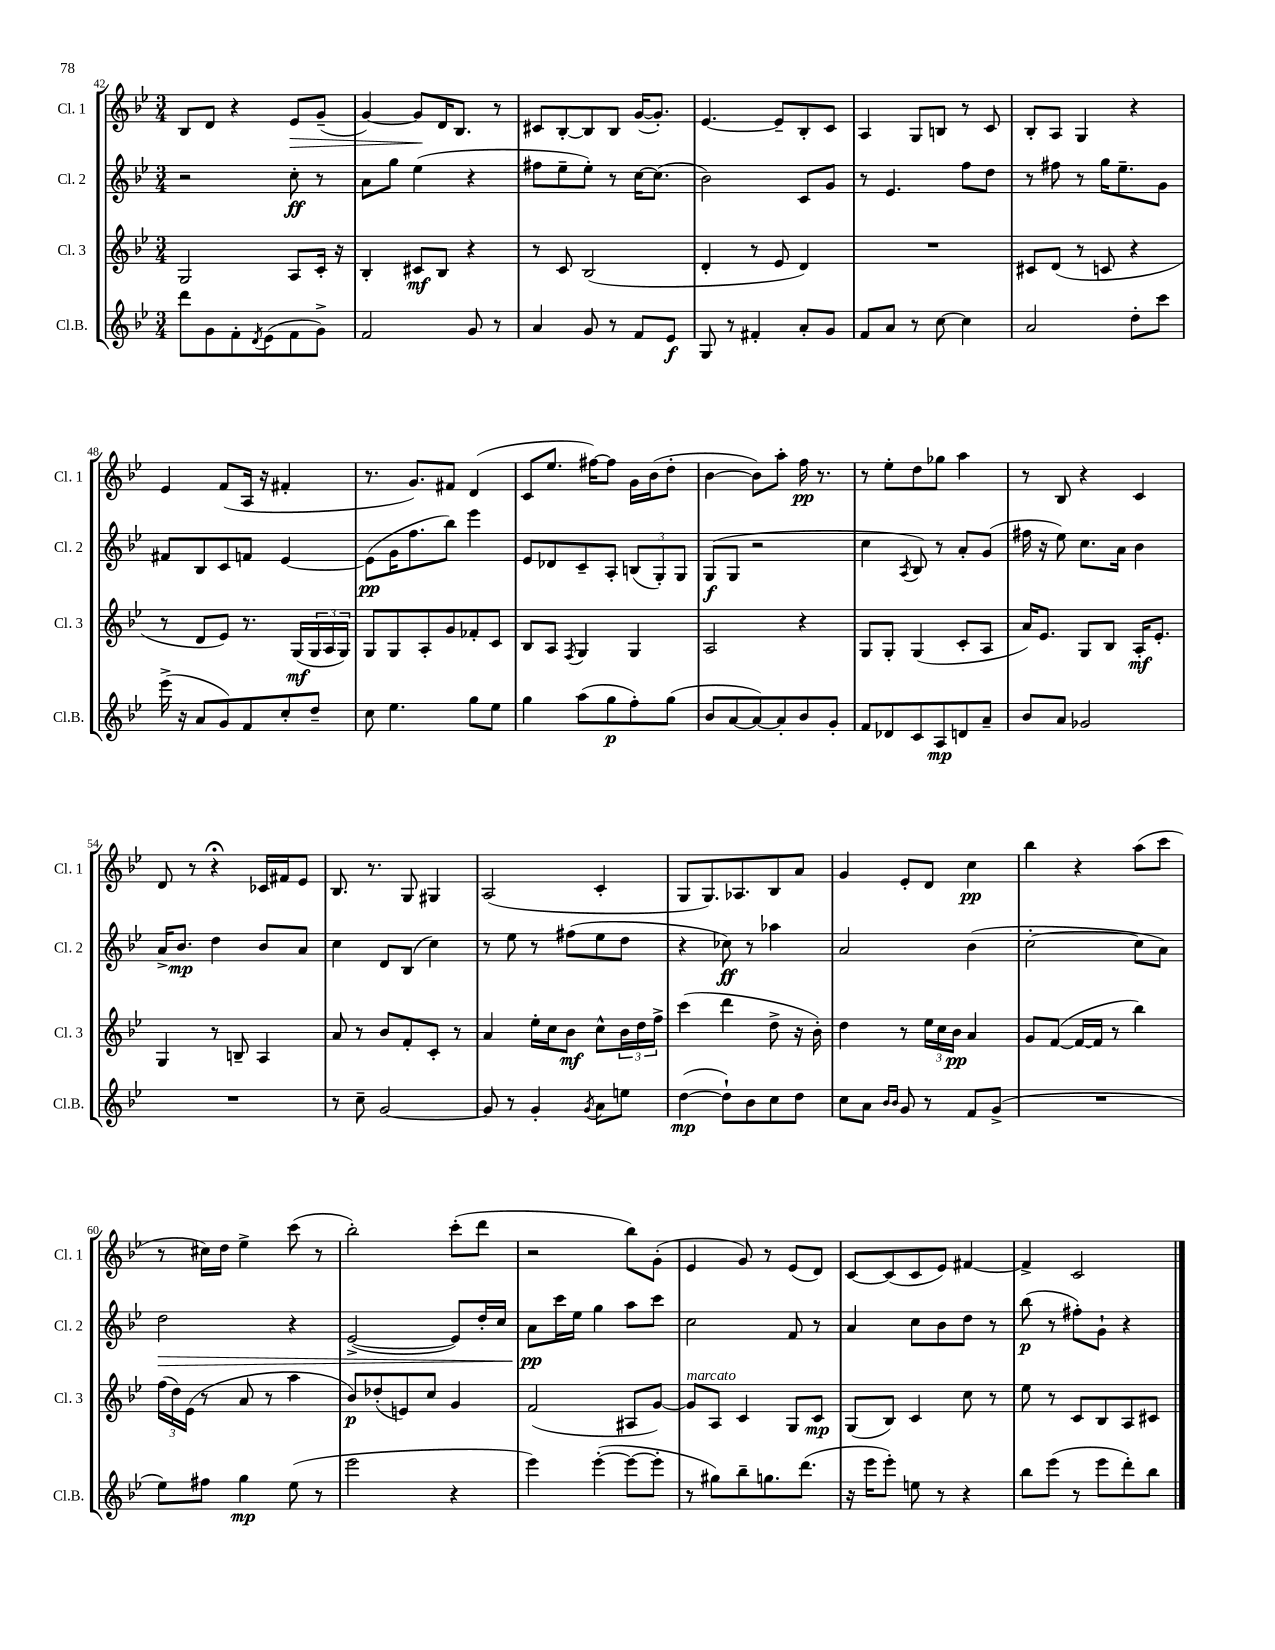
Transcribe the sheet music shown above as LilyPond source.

<<
\new StaffGroup <<
\new Staff = "s0" \with { instrumentName = "Cl. 1" shortInstrumentName = "Cl. 1" } {
    \clef treble \key bes \major \numericTimeSignature \time 3/4
    bes8 d'8 r4 ees'8\> g'8--( |
    g'4~) g'8\! d'16 bes8. r8 |
    cis'8 bes8~-. bes8 bes8 g'16~( g'8.-.) |
    ees'4.~ ees'8-- bes8-. c'8 |
    a4 g8 b8 r8 c'8 |
    bes8-. a8 g4 r4 |
    ees'4 f'8( a16 r16 fis'4-. |
    r8. g'8.) fis'8 d'4( |
    c'8 ees''8. fis''16~) fis''8 g'16 bes'16( d''8-. |
    bes'4~ bes'8) a''8-. f''16\pp r8. |
    r8 ees''8-. d''8 ges''8 a''4 |
    r8 bes8 r4 c'4 |
    d'8 r8 r4\fermata ces'16 fis'16 ees'8 |
    bes8. r8. g8 gis4 |
    a2( c'4-. |
    g8 g8.) aes8. bes8 a'8 |
    g'4 ees'8-. d'8 c''4\pp |
    bes''4 r4 a''8( c'''8 |
    r8 cis''16) d''16 ees''4-> c'''8( r8 |
    bes''2-.) c'''8-.( d'''8 |
    r2 bes''8) g'8-.( |
    ees'4 g'8) r8 ees'8( d'8) |
    c'8~ c'8( c'8 ees'8) fis'4~ |
    fis'4-> c'2 \bar "|." |
}
\new Staff = "s1" \with { instrumentName = "Cl. 2" shortInstrumentName = "Cl. 2" } {
    \clef treble \key bes \major \numericTimeSignature \time 3/4
    r2 c''8-.\ff r8 |
    a'8 g''8 ees''4( r4 |
    fis''8 ees''8-- ees''8-.) r8 c''16~ c''8.( |
    bes'2) c'8 g'8 |
    r8 ees'4. f''8 d''8 |
    r8 fis''8 r8 g''16 ees''8.-- g'8 |
    fis'8 bes8 c'8 f'8 ees'4~ |
    ees'8\pp( g'16 f''8. bes''8) ees'''4 |
    ees'8 des'8 c'8-- a8-. \tuplet 3/2 { b8( g8-.) g8 } |
    g8\f( g8 r2 |
    c''4 \acciaccatura { a8 } bes8) r8 a'8-. g'8( |
    fis''16 r16 ees''8) c''8. a'16 bes'4 |
    a'16-> bes'8.\mp d''4 bes'8 a'8 |
    c''4 d'8 bes8( c''4) |
    r8 ees''8 r8 fis''8( ees''8 d''8 |
    r4 ces''8\ff) r8 aes''4 |
    a'2 bes'4( |
    c''2~-. c''8 a'8) |
    d''2\> r4 |
    ees'2~->( ees'8) d''16-. c''16 |
    a'8\pp\! c'''16 ees''16 g''4 a''8 c'''8 |
    c''2 f'8 r8 |
    a'4 c''8 bes'8 d''8 r8 |
    bes''8\p( r8 fis''8-.) g'8-! r4 \bar "|." |
}
\new Staff = "s2" \with { instrumentName = "Cl. 3" shortInstrumentName = "Cl. 3" } {
    \clef treble \key bes \major \numericTimeSignature \time 3/4
    g2 a8 c'16-. r16 |
    bes4-. cis'8\mf bes8 r4 |
    r8 c'8 bes2( |
    d'4-. r8 ees'8 d'4) |
    R2. |
    cis'8 d'8( r8 c'8 r4 |
    r8 d'8 ees'8) r8. g16\mf( \tuplet 3/2 { g16 a16 g16) } |
    g8 g8 a8-. g'8 fes'8-. c'8 |
    bes8 a8 \acciaccatura { f8 } g4 g4 |
    a2 r4 |
    g8 g8-. g4( c'8-. a8 |
    a'16) ees'8. g8 bes8 a16-.\mf ees'8.-. |
    g4 r8 b8-- a4 |
    a'8 r8 bes'8 f'8-. c'8-. r8 |
    a'4 ees''16-. c''16 bes'8\mf c''8-^ \tuplet 3/2 { bes'16 d''16 f''16-> } |
    c'''4( d'''4 d''8-> r16 bes'16-.) |
    d''4 r8 \tuplet 3/2 { ees''16 c''16 bes'16\pp } a'4 |
    g'8 f'8~( f'16~ f'16 r8 bes''4) |
    \tuplet 3/2 { f''16( d''16) ees'16( } r8 a'8 r8 a''4 |
    bes'8\p) des''8-.( e'8) c''8 g'4 |
    f'2( ais8 g'8~) |
    g'8^\markup { \italic "marcato" } a8 c'4 g8 c'8\mp |
    g8( bes8) c'4 c''8 r8 |
    ees''8 r8 c'8 bes8 a8 cis'8 \bar "|." |
}
\new Staff = "s3" \with { instrumentName = "Cl.B." shortInstrumentName = "Cl.B." } {
    \clef treble \key bes \major \numericTimeSignature \time 3/4
    d'''8 g'8 f'8-. \acciaccatura { d'8 } ees'8( f'8 g'8->) |
    f'2 g'8 r8 |
    a'4 g'8 r8 f'8 ees'8\f |
    g8 r8 fis'4-. a'8-. g'8 |
    f'8 a'8 r8 c''8~ c''4 |
    a'2 d''8-. c'''8 |
    ees'''16->( r16 a'8 g'8) f'8 c''8-. d''8-- |
    c''8 ees''4. g''8 ees''8 |
    g''4 a''8( g''8\p f''8-.) g''8( |
    bes'8 a'8~ a'8~) a'8-. bes'8 g'8-. |
    f'8 des'8 c'8 a8\mp d'8 a'8-- |
    bes'8 a'8 ges'2 |
    R2. |
    r8 c''8-- g'2~ |
    g'8 r8 g'4-. \acciaccatura { g'8 } a'8 e''8 |
    d''4~\mp( d''8-!) bes'8 c''8 d''8 |
    c''8 a'8 \grace { bes'16 bes'16 } g'8 r8 f'8 g'8->( |
    R2. |
    ees''8) fis''8 g''4\mp ees''8( r8 |
    ees'''2 r4 |
    ees'''4) ees'''4~-.( ees'''8~ ees'''8-. |
    r8 gis''8) bes''8-- g''8. d'''8.( |
    r16 ees'''16 ees'''8-.) e''8 r8 r4 |
    bes''8 ees'''8( r8 ees'''8 d'''8-.) bes''8 \bar "|." |
}
>>
>>
\layout { \context { \Score currentBarNumber = #42 } }
